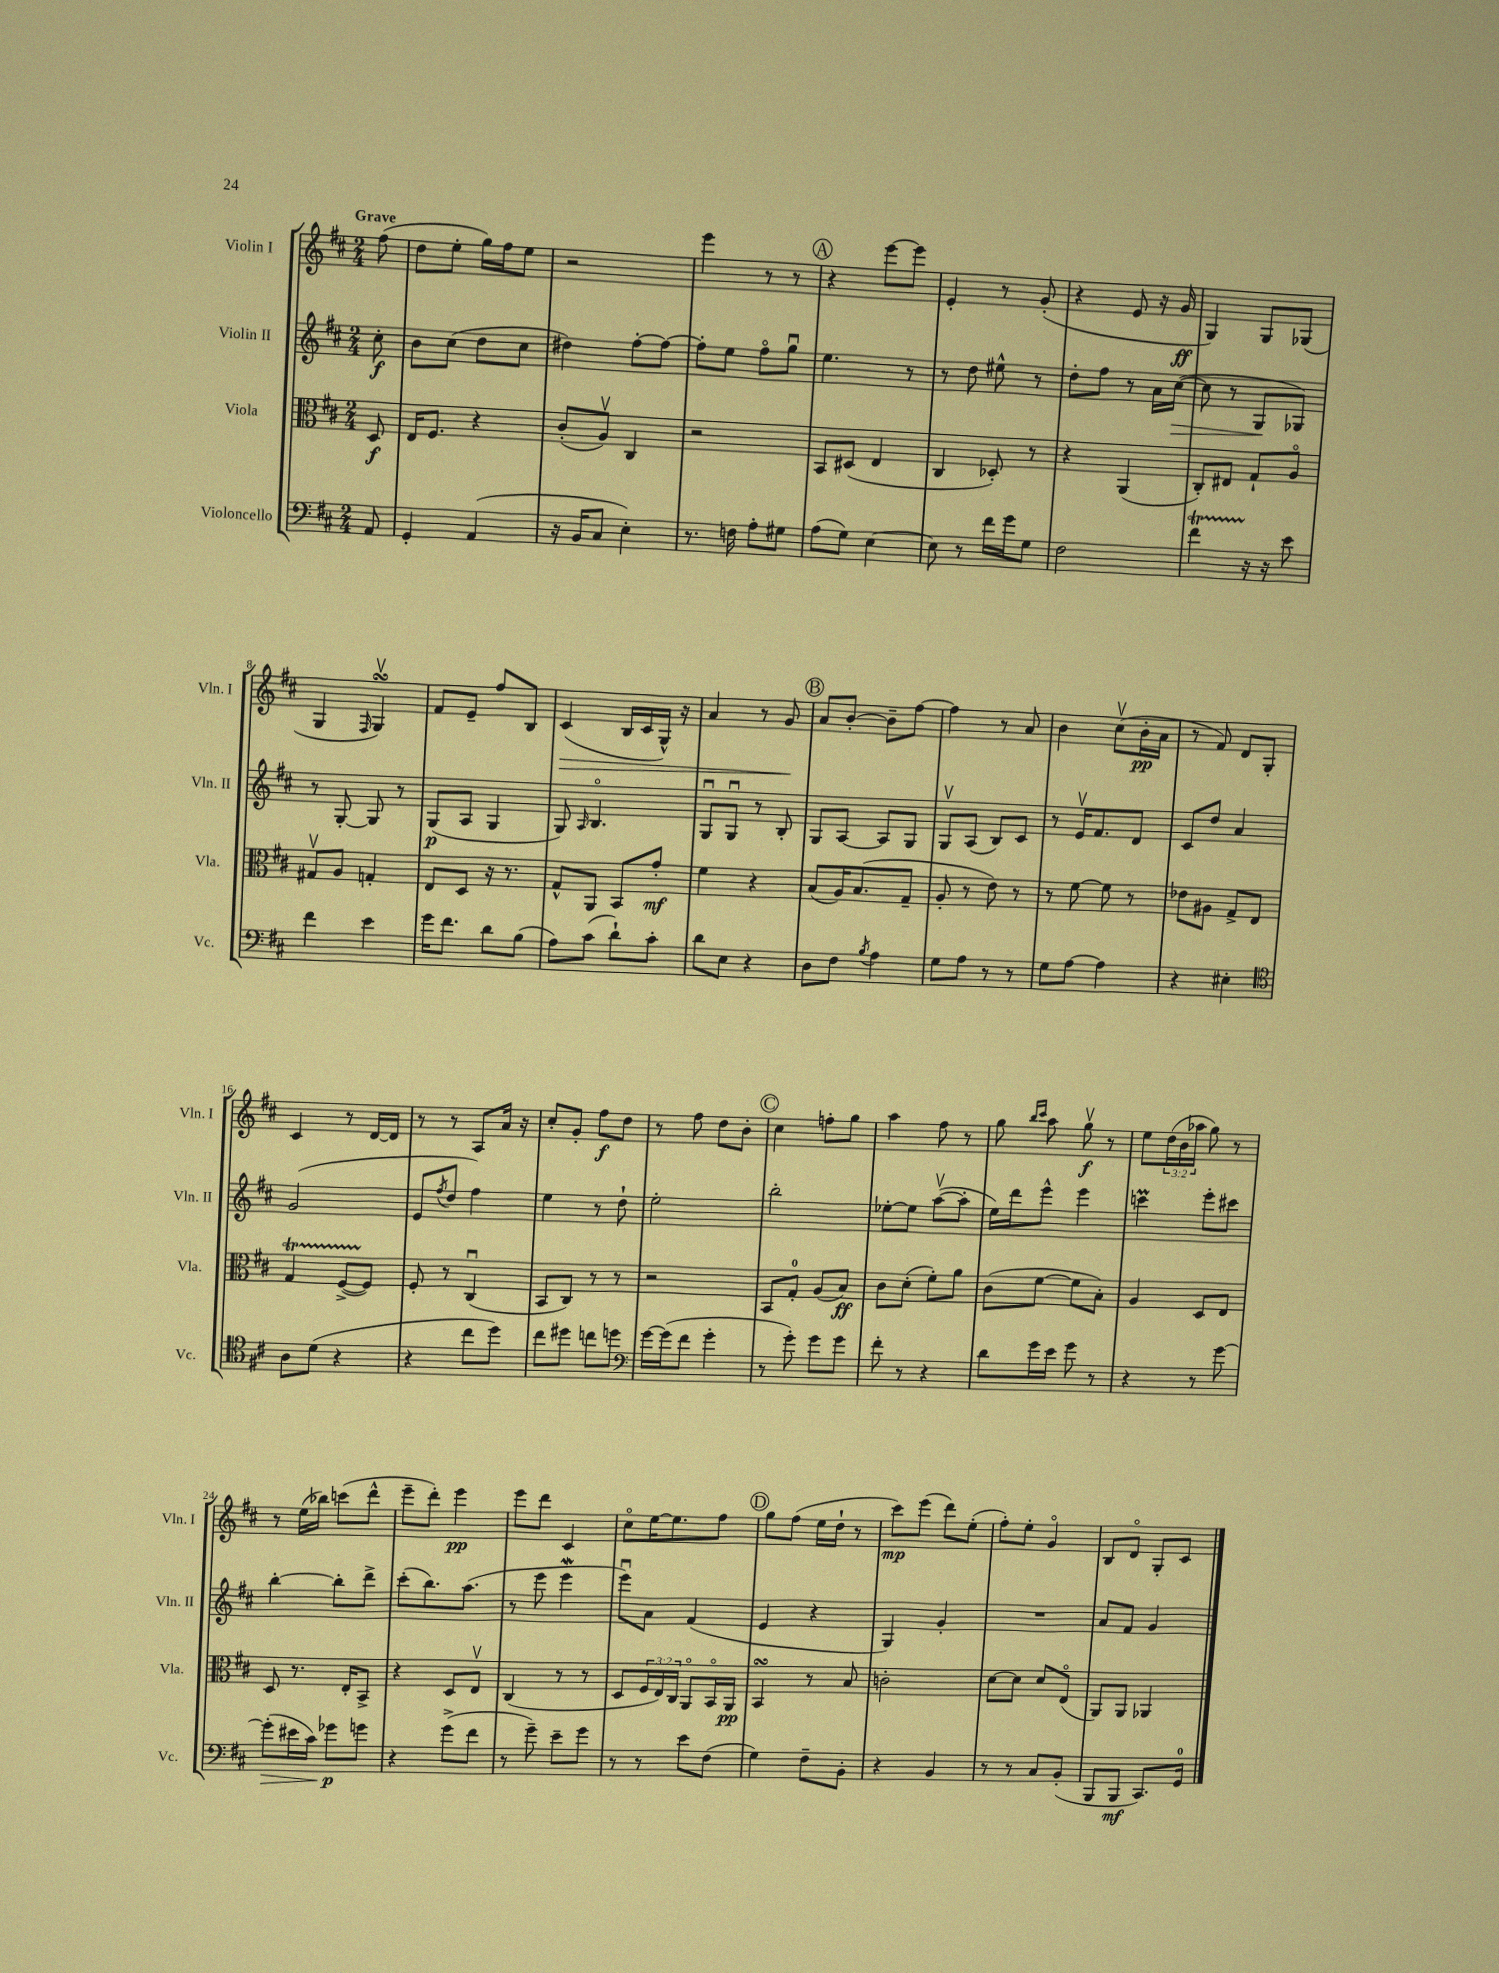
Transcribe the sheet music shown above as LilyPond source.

<<
\new StaffGroup <<
\new Staff = "s0" \with { instrumentName = "Violin I" shortInstrumentName = "Vln. I" } {
    \clef treble \key d \major \numericTimeSignature \time 2/4 \override Staff.TupletNumber.text = #tuplet-number::calc-fraction-text \partial 8 \tempo "Grave"
    fis''8( |
    d''8 e''8-. g''16) fis''16 e''8 |
    r2 |
    e'''4 r8 r8 |
    \mark \markup { \circle "A" } r4 e'''8~ e'''8 |
    e'4-. r8 g'8-.( |
    r4 e'8 r16 g'16\ff |
    g4) g8 ges8( |
    g4 \grace { fis16 } g4\upbow\turn) |
    fis'8 e'8-- fis''8 b8 |
    cis'4\>( b16 cis'16 g16-^) r16 |
    a'4 r8 g'8\! |
    \mark \markup { \circle "B" } a'8 b'8~-. b'8-- fis''8~ |
    fis''4 r8 a'8 |
    b'4 cis''8\upbow( b'16-.\pp a'16 |
    r8 fis'8) d'8 g8-. |
    cis'4 r8 d'16~ d'16 |
    r8 r8 a8 a'16 r16 |
    cis''8-. g'8-. fis''8\f d''8 |
    r8 fis''8 d''8 b'8-. |
    \mark \markup { \circle "C" } cis''4 f''8-. g''8 |
    a''4 fis''8 r8 |
    g''8 \grace { b''16 cis'''16 } a''8 g''8\upbow\f r8 |
    e''8 \tuplet 3/2 { d''16( b'16 aes''16 } g''8) r8 |
    r8 e''16( bes''16) c'''8( d'''8-^ |
    e'''8-- d'''8-.) e'''4\pp |
    e'''8 d'''8 cis'4 |
    cis''8\flageolet e''16~ e''8. fis''8 |
    \mark \markup { \circle "D" } g''8 fis''8( e''16 d''16-! r8 |
    cis'''8\mp) e'''8( d'''8) e''8-.( |
    fis''8-.) e''8-. g'4\flageolet |
    b8 d'8\flageolet g8-. cis'8 \bar "|." |
}
\new Staff = "s1" \with { instrumentName = "Violin II" shortInstrumentName = "Vln. II" } {
    \clef treble \key d \major \numericTimeSignature \time 2/4 \partial 8
    cis''8-.\f |
    b'8 cis''8( d''8 cis''8 |
    dis''4) fis''8~-. fis''8~ |
    fis''8-. e''8 fis''8\flageolet g''8\downbow |
    \mark \markup { \circle "A" } e''4. r8 |
    r8 d''8 eis''8-^ r8 |
    d''8-. fis''8 r8 a'16 cis''16~\>( |
    cis''8 r8 g8\! ges8) |
    r8 g8~-. g8 r8 |
    g8\p( a8 g4 |
    g8) \grace { a16 } b4.\flageolet |
    g8\downbow g8\downbow r8 b8-. |
    \mark \markup { \circle "B" } g8 a8~ a8 g8 |
    g8\upbow a8( b8) cis'8 |
    r8 e'16\upbow fis'8. d'8 |
    cis'8 d''8 a'4 |
    g'2( |
    e'8 \acciaccatura { fis''8 } d''8 fis''4) |
    e''4 r8 d''8-! |
    e''2-. |
    \mark \markup { \circle "C" } b''2-. |
    ees''8~-. ees''8 a''8~\upbow( a''8-. |
    e''16) d'''16 e'''8-^ e'''4 |
    c'''4\prall e'''8-. cis'''8 |
    b''4~-. b''8-. d'''8-> |
    cis'''8-.( b''8.) a''8.( |
    r8 e'''8 e'''4\mordent |
    e'''8\downbow) a'8 fis'4( |
    \mark \markup { \circle "D" } e'4 r4 |
    g4) g'4-. |
    R2 |
    a'8 fis'8 g'4 \bar "|." |
}
\new Staff = "s2" \with { instrumentName = "Viola" shortInstrumentName = "Vla." } {
    \clef alto \key d \major \numericTimeSignature \time 2/4 \override Staff.TupletNumber.text = #tuplet-number::calc-fraction-text \partial 8
    d8\f |
    e16 fis8. r4 |
    cis'8-.( a8\upbow) cis4 |
    r2 |
    \mark \markup { \circle "A" } b,8 dis8( e4 |
    cis4 des8-.) r8 |
    r4 a,4( |
    cis8-.) eis8 g8-! a8\flageolet |
    gis8\upbow a8 g4-. |
    e8 d8 r16 r8. |
    g8-^ a,8 b,8 g'8-.\mf |
    fis'4 r4 |
    \mark \markup { \circle "B" } b8( a16) b8.( g8-- |
    a8-. r8 e'8) r8 |
    r8 fis'8~ fis'8 r8 |
    ees'8 ais8 g8-> e8 |
    g4\startTrillSpan fis8~->( fis8\stopTrillSpan) |
    fis8-. r8 cis4\downbow( |
    b,8 cis8) r8 r8 |
    r2 |
    \mark \markup { \circle "C" } b,8 g8-0-. a8( b8\ff) |
    cis'8 d'8-.( fis'8-.) a'8 |
    cis'8( fis'8~ fis'8 b8-.) |
    a4 d8 e8 |
    d8 r8. e16-. b,8-> |
    r4 d8 e8\upbow |
    cis4( r8 r8 |
    d8 \tuplet 3/2 { fis16 e16) cis16 } a,8\flageolet b,16\flageolet a,16\pp |
    \mark \markup { \circle "D" } b,4\turn r8 b8 |
    c'2-. |
    d'8~ d'8 d'8 e8\flageolet( |
    a,8) a,8 aes,4 \bar "|." |
}
\new Staff = "s3" \with { instrumentName = "Violoncello" shortInstrumentName = "Vc." } {
    \clef bass \key d \major \numericTimeSignature \time 2/4 \partial 8
    a,8 |
    g,4-. a,4( |
    r16 b,16 cis8 e4-.) |
    r8. f16 a8-. gis8 |
    \mark \markup { \circle "A" } a8( g8) e4~ |
    e8 r8 fis'16 g'16 g8 |
    fis2 |
    fis'4\startTrillSpan r16\stopTrillSpan r16 e'8 |
    fis'4 e'4 |
    g'16 fis'8. d'8 b8( |
    a8) cis'8( d'8-!) cis'8-. |
    d'8 e8 r4 |
    \mark \markup { \circle "B" } d8 fis8 \acciaccatura { b8 } a4 |
    g8 a8 r8 r8 |
    g8 a8~ a4 |
    r4 eis4-. |
    \clef tenor a8 d'8( r4 |
    r4 cis''8 d''8) |
    cis''8 dis''8 c''8 d''8 |
    \clef bass g'16~ g'16( fis'8 g'4-. |
    \mark \markup { \circle "C" } r8 g'8-.) g'8 g'8 |
    fis'8-. r8 r4 |
    d'8 g'16 e'16 g'8 r8 |
    r4 r8 g'8~ |
    g'8-.\>( eis'16 cis'16) ges'8\p\! g'8 |
    r4 g'8->( fis'8 |
    r8 g'8--) e'8-- g'8 |
    r8 r8 e'8 fis8( |
    \mark \markup { \circle "D" } g4) fis8-- b,8-. |
    r4 b,4 |
    r8 r8 cis8 b,8-.( |
    b,,8 b,,8\mf cis,8.) g,16-0 \bar "|." |
}
>>
>>
